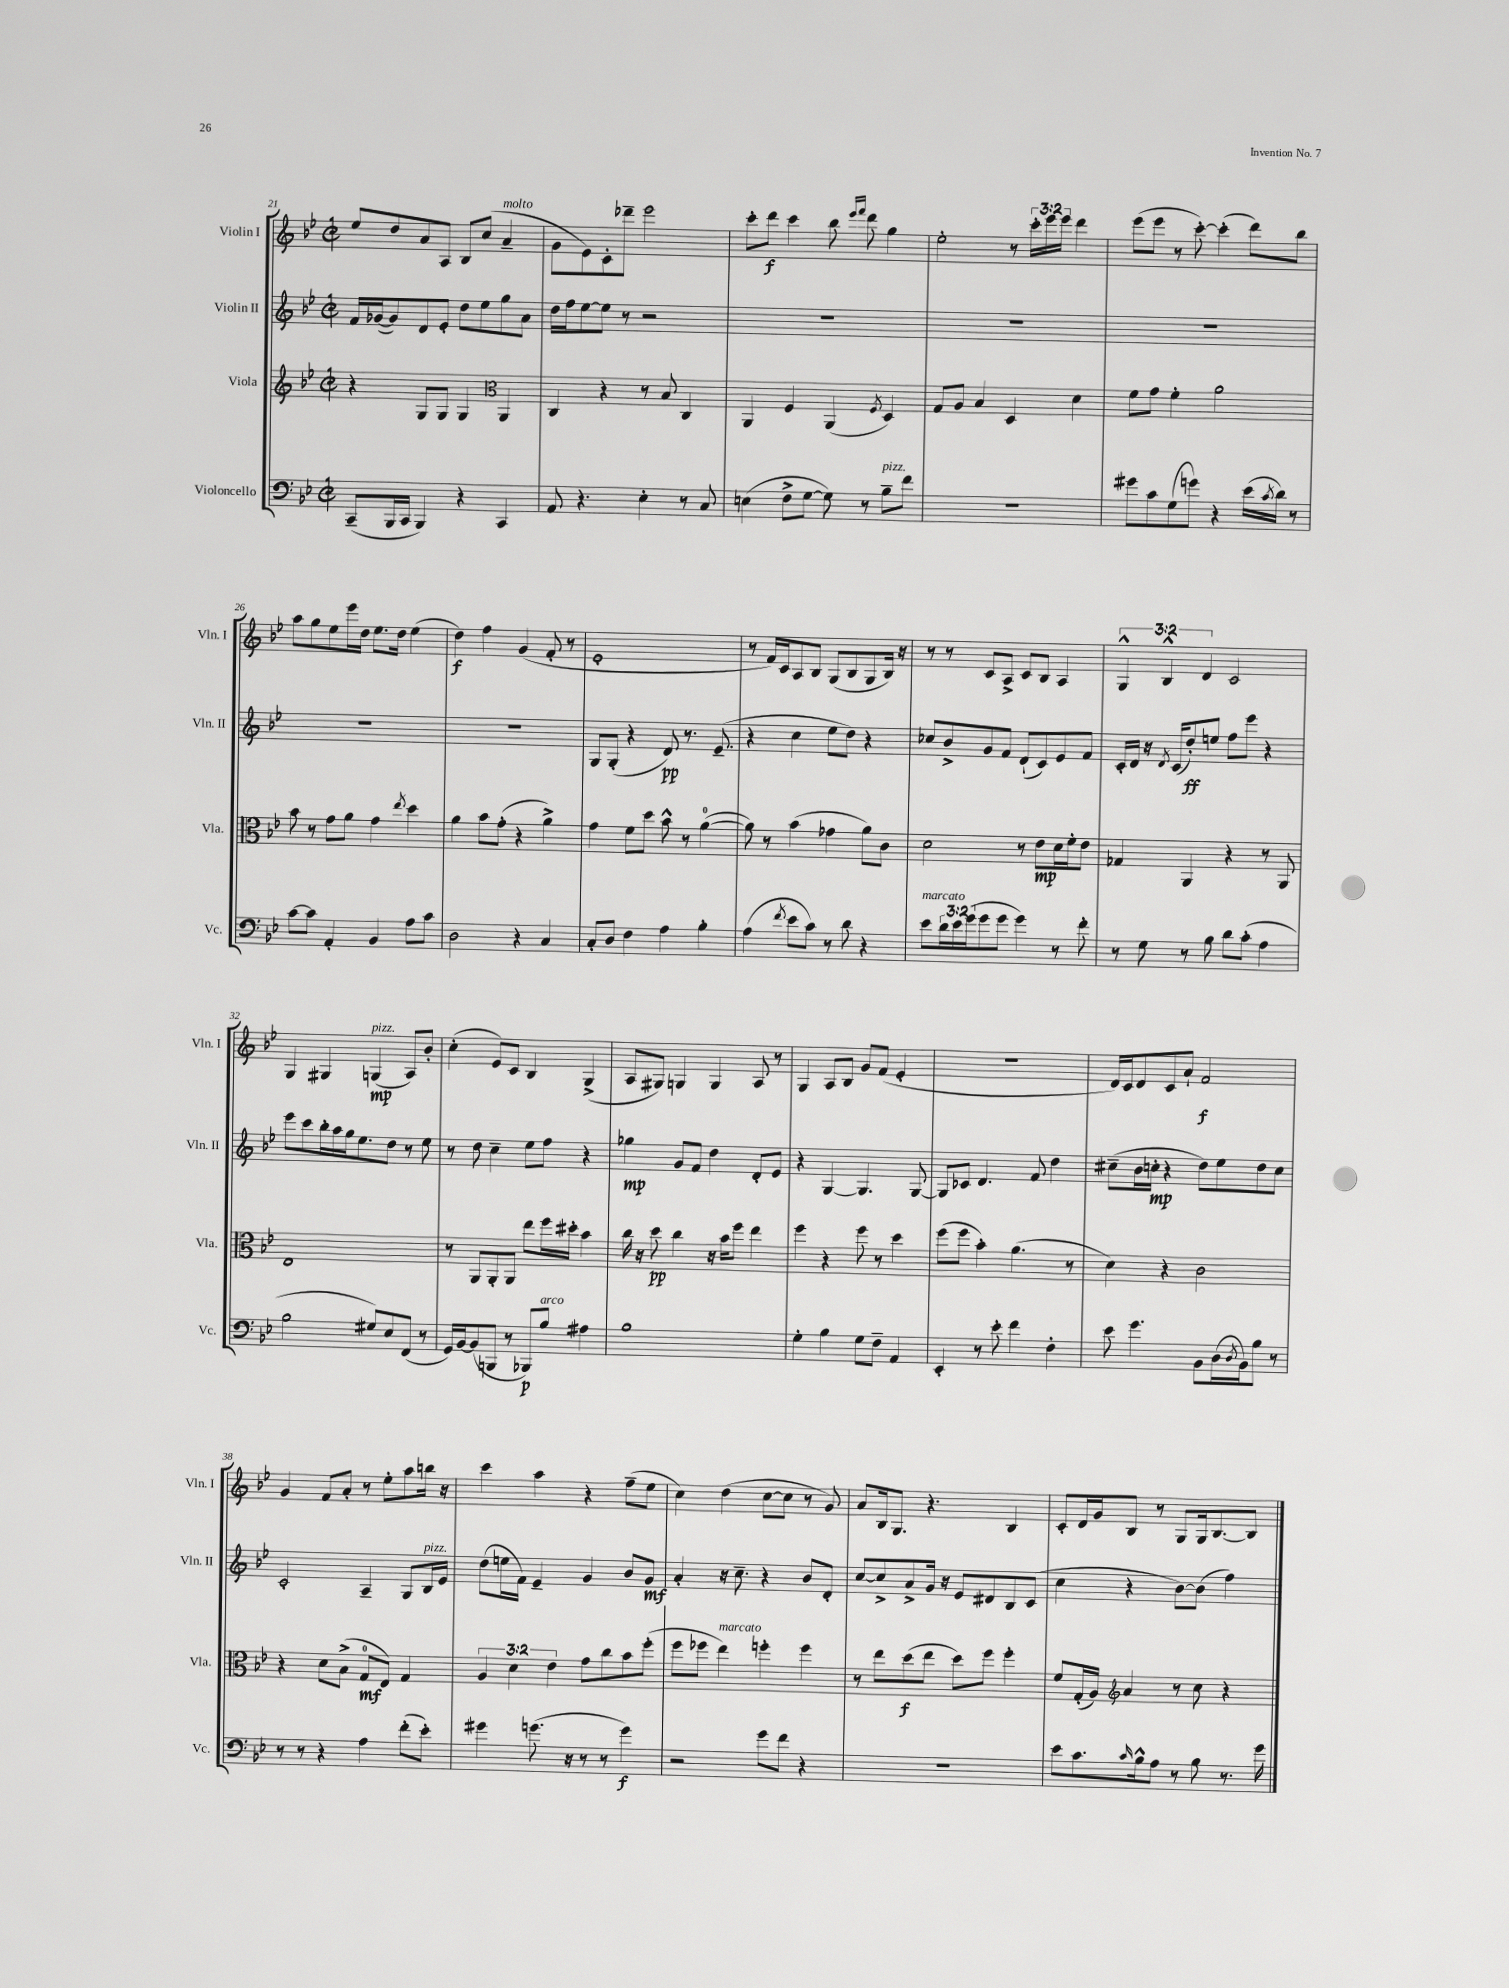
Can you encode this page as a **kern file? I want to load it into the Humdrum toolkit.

**kern	**kern	**kern	**kern
*staff4	*staff3	*staff2	*staff1
*clefF4	*clefG2	*clefG2	*clefG2
*k[b-e-]	*k[b-e-]	*k[b-e-]	*k[b-e-]
*M2/2	*M2/2	*M2/2	*M2/2
*met(c|)	*met(c|)	*met(c|)	*met(c|)
(8CC~/L	4r	16f/LL	8ee-/L
.	.	([16g-/J	.
16BBB-/L	.	8g-/])	8dd/
16CC/JJ	.	.	.
4BBB-/)	8G/L	8d/	8a/
.	8G/J	8e-'/J	8A/J
4r	4G/	8dd\L	8B-/L
.	.	8ee-\	(8cc/J
*	*clefC3	*	*
4CC/	4AA/	8gg\	4a~/
.	.	8a\J	.
=	=	=	=
8AA/	4C/	16dd\LL	8g\L
.	.	16ff\J	.
4.r	.	[8ee-\	8e-\)
.	4r	8ee-\]J	8c'\
.	.	8r	8ddd-~\J
4E-'\	8r	2r	2eee-\
.	8B-/	.	.
8r	4C/	.	.
8C/	.	.	.
=	=	=	=
(4E\	4AA/	1r	8ccc'\L
.	.	.	8ddd\J
8F^\L	4F/	.	4ccc\
[8G\J	.	.	.
8G\])	(4AA/	.	8bb-\
.	.	.	16qqeee-/LL
.	.	.	16qqfff/JJ
8r	.	.	8ddd\
.	8qF/	.	.
8B-~\L	4D/)	.	4gg\
8f\J	.	.	.
=	=	=	=
1r	8G/L	1r	2ee-'\
.	8A/J	.	.
.	4B-/	.	.
.	4D/	.	8r
.	.	.	24ccc'\LL
.	.	.	24eee-\
.	.	.	24eee-\JJ
.	4d\	.	4ddd\
=	=	=	=
8g#\L	8f\L	1r	(8eee-\L
8c\	8g\J	.	8eee-\J
(8G\	4f'\	.	8r
8g\J)	.	.	[8ccc'\)
4r	2a\	.	(4ccc'\]
(16e-\LL	.	.	8ddd\L)
8qc/	.	.	.
16d\JJ)	.	.	.
8r	.	.	8bb-\J
=	=	=	=
[8c\L	8b-\	1r	8aa\L
8c\]J	8r	.	8gg\
4AA'/	8g\L	.	8ee-\
.	8a\J	.	16eee-\L
.	.	.	16dd\JJ
4BB-/	4g\	.	8.ee-\L
.	.	.	16dd\Jk
.	8qee-/	.	.
8A\L	4dd\	.	(4ee-\
8c\J	.	.	.
=	=	=	=
2D\	4a\	1r	4dd\)
.	8b-\L	.	4ff\
.	(8g'\J	.	.
4r	4r	.	(4g/
4C/	4a^\)	.	8f'/
.	.	.	8r
=	=	=	=
8C'/L	4g\	8G/L	1e-'
8D/J	.	(8G'/J	.
4F\	8f\L	4r	.
.	8dd\J	.	.
4A\	8b-^^\	8d/)	.
.	8r	8.r	.
4B-'\	([4a\	.	.
.	.	(8.e-~/	.
=	=	=	=
(4A\	8a\])	4r	8r
.	8r	.	16f/LL)
.	.	.	16c/J
8qf/	.	.	.
8e-\L	(4b-\	4cc\	8A/
8c\J)	.	.	8B-/J
8r	4g-\	8ee-\L	(8G/L
8d\	.	8dd\J)	8B-/
4r	8a\L)	4r	8G/
.	8c\J	.	16B-/Jk)
.	.	.	16r
=	=	=	=
8e-\L	2d\	8cc-/L	8r
24d\L	.	8b-^/	8r
24e-\	.	.	.
(24g\J	.	.	.
8g\	.	8g/	8c/L
8g\J	.	8f/J	8A^/J
4g\)	8r	(8d`/L	8c/L
.	8e-\L	8c/)	8B-/J
8r	16d\L	8e-/	4A/
.	16f'\J	.	.
8f'\	8e-\J	8f/J	.
=	=	=	=
8r	4G-/	16c'/LL	6G^^/
.	.	16d/JJ	.
8G\	.	16r	.
.	.	.	6B-^^/
.	.	8qd/	.
.	.	(16c/LK	.
8r	4AA/	8dd'/)	.
.	.	.	6d/
8B-\	.	8ee/J	.
8d\L	4r	8ff\L	2c/
(8c'\J	.	8eee-\J	.
4A\	8r	4r	.
.	8AA/	.	.
=	=	=	=
2B-\	1E-	8eee-\L	4G/
.	.	8ccc\	.
.	.	16bb-'\L	4G#/
.	.	16aa\	.
.	.	16gg\J	.
.	.	8.ee-\	.
8G#/L)	.	.	(4G/
8E-/	.	8dd\J	.
(8FF/J	.	8r	8A/L)
8r	.	8ee-\	8b-'/J
=	=	=	=
16GG/LL)	8r	8r	(4cc'\
[16BB-/J	.	.	.
(8BB-/]	8AA/L	8dd\	.
8BBB/J	8AA'/	4cc~\	8e-/L)
8r	8AA/J	.	8c/J
8BBB-/L)	8ee-\L	8ee-\L	4B-/
8B-/J	16ff\L	8ff\J	.
.	16dd#'\JJ	.	.
4A#\	4b-\	4r	(4G^/
=	=	=	=
1B-	16cc\	4gg-\	8A/L
.	16r	.	.
.	8dd\	.	8G#/J)
.	4cc\	8g/L	4G/
.	.	8f/J	.
.	16r	4dd\	4G/
.	16b-\LK	.	.
.	8ff\J	.	.
.	4ee-\	8d'/L	8A/
.	.	8e-/J	8r
=	=	=	=
4G'\	4ff\	4r	4G/
4B-\	4r	[4G/	8A/L
.	.	.	8B-/J
8G\L	8ff\	4.G/]	8g/L
8F~\J	8r	.	(8f/J
4AA/	4dd\	.	4e-'/
.	.	[8G/	.
=	=	=	=
4EE-'/	(8ff\L	8G/]L	1r
.	8ff\J	8c-/J	.
8r	4b-'\)	4.d/	.
8e-'\	.	.	.
4f\	(4.a\	.	.
.	.	8f/	.
4F'\	.	4dd\	.
.	8r	.	.
=	=	=	=
8e-\	4d\)	(8cc#~\L	16d/LL)
.	.	.	16c/J
4.g\	.	16b-\L	8d/
.	.	16cc'\JJ	.
.	4r	4r	8c/
.	.	.	8a`/J
8BB-\L	2c\	8dd\L)	2f/
(16D\L	.	8ee-\	.
8qD/	.	.	.
16BB-\J)	.	.	.
8B-\J	.	8dd\	.
8r	.	8cc\J	.
=	=	=	=
8r	4r	2c'/	4g/
8r	.	.	.
4r	8d\L	.	8f/L
.	(8B-^\J	.	8a'/J
4A\	8G/L	4A~/	8r
.	8E-/J)	.	8ee-'\L
(8f'\L	4G/	8G/L	8aa\
8e-'\J)	.	16B-/L	16bb\Jk
.	.	16e-/JJ	16r
=	=	=	=
4g#\	6A/	(8dd\L	4ccc\
.	.	16ee\L	.
.	6d\	.	.
.	.	16f\JJ)	.
(8.g\	.	4e-~/	4aa\
.	6e-\	.	.
16r	.	.	.
8r	8g\L	4g/	4r
8r	8cc\	.	.
4g\)	8b-\	8b-/L	(8ff~\L
.	(8ff'\J	8g/J	8ee-\J
=	=	=	=
2r	8ff\L	4a'/	4cc\)
.	8ff-\J	.	.
.	4ee-\)	16r	(4dd\
.	.	8.cc~\	.
8g\L	4ff'\	4r	[8cc\L
8f\J	.	.	8cc\]J
4r	4ff\	8b-/L	8r
.	.	8d'/J	8g/)
=	=	=	=
1r	8r	[8cc/L	8a/L
.	8ee-\L	8cc^/]	16B-/k
.	.	.	8.G/J
.	(8dd\	8a^/	.
.	8ee-\J	16g/Jk	4.r
.	.	16r	.
.	8dd\L)	8e-/L	.
.	8ff\J	8d#/	.
.	4ff'\	8B-/	4B-/
.	.	(8c/J	.
=	=	=	=
8e-\L	8f/L	4cc\	8c'/L
8.c\	(16G'/L	.	16d/L
.	16A/JJ)	.	16g/J
*	*clefG2	*	*
.	4a/	4r	8B-/J
16qqc/	.	.	.
16B-^^\k	.	.	.
8A\J	.	.	8r
8r	8r	[8b-\L)	8G/L
8B-\	8cc\	(8b-\]J	16G/k
.	.	.	[8.B-/
8.r	4r	4ff\)	.
.	.	.	8B-/]J
16g\	.	.	.
==	==	==	==
*-	*-	*-	*-
